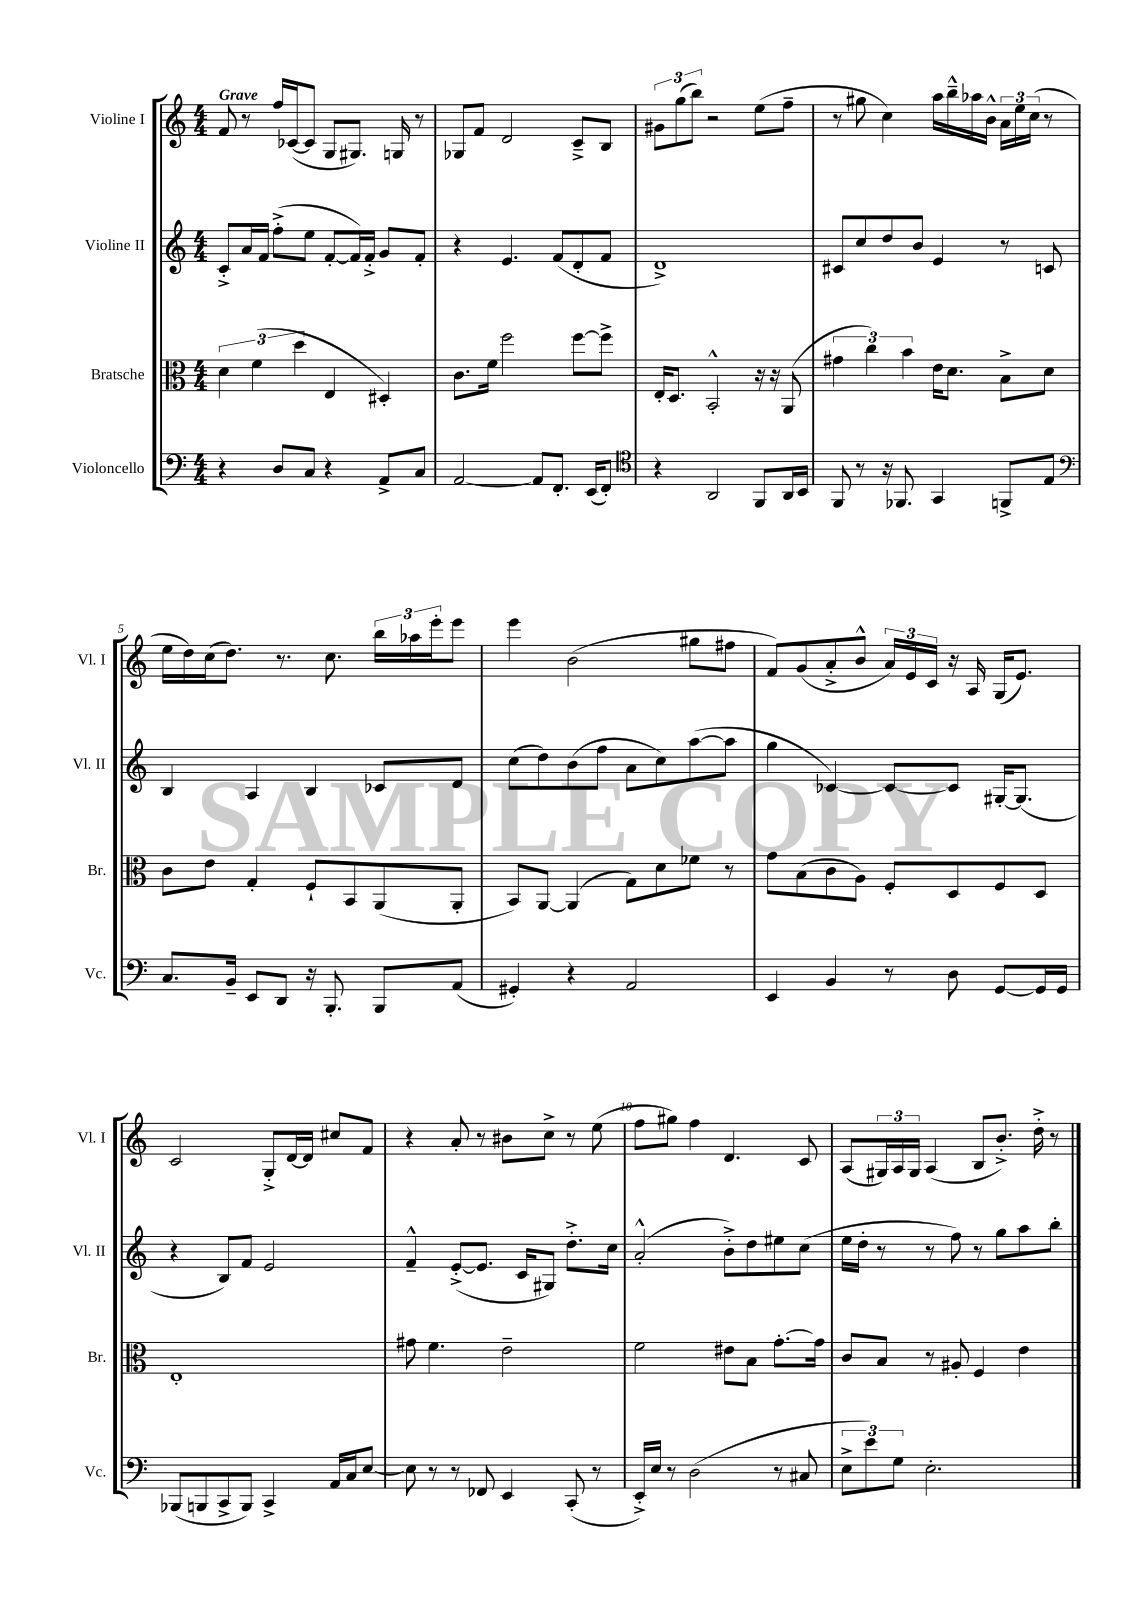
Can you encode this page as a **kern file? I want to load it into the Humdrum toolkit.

**kern	**kern	**kern	**kern
*part4	*part3	*part2	*part1
*staff4	*staff3	*staff2	*staff1
*I"Violoncello	*I"Bratsche	*I"Violine II	*I"Violine I
*I'Vc.	*I'Br.	*I'Vl. II	*I'Vl. I
*clefF4	*clefC3	*clefG2	*clefG2
*k[]	*k[]	*k[]	*k[]
*M4/4	*M4/4	*M4/4	*M4/4
=1	=1	=1	=1
!	!	!	!LO:TX:a:B:t=Grave
4r	6d\	8c'^/L	8f/
.	.	16a/L	8r
.	(6f\	.	.
.	.	16f/JJ	.
8D/L	.	(8ff'^\L	16ff/LL
.	.	.	([16c-X/J
.	6dd\	.	.
8C/J	.	8ee\J	8c-/J]
4r	4E/	[8f'/L	8G/L
.	.	16f/L])	8.G#X/J)
.	.	16f'^/JJ	.
8AA^/L	4D#X'/)	8g/L	.
.	.	.	16Gn/
8C/J	.	8f'/J	8r
=2	=2	=2	=2
[2AA/	8.c\L	4r	8G-X/L
.	.	.	8f/J
.	16f\Jk	.	.
.	2ff\	4.e/	2d/
8AA/L]	.	.	.
8.FF'/J	.	(8f/L	.
.	[8ff\L	8d'/	8c~^/L
(16EE/KL	.	.	.
8FF'/J)	8ff^\J]	8f/J	8B/J
=3	=3	=3	=3
*clefC4	*	*	*
4r	16E'/KL	1d^)	12g#X\L
.	8.D/J	.	.
.	.	.	(12gg\
.	.	.	12bb\J)
2AA/	2BB'^^/	.	2r
8FF/L	16r	.	(8ee\L
.	16r	.	.
16AA/L	(8AA/	.	8ff~\J
16BB/JJ	.	.	.
=4	=4	=4	=4
8FF/	6g#X\	8c#X/L	8r
8r	.	8cc/	8gg#X\
.	6cc\)	.	.
16r	.	8dd/	4cc\)
8.FF-X/	.	.	.
.	6b\	.	.
.	.	8b/J	.
4GG/	16e\KL	4e/	16aa\LL
.	8.d\J	.	16bb~^^\
.	.	.	16aa-X\
.	.	.	16b^^\JJ
8FFn^/L	8B^\L	8r	24a\LL
.	.	.	24ee\
.	.	.	(24cc\JJ
8E/J	8d\J	8cn/	8r
!!LO:LB:g=z
=5	=5	=5	=5
*clefF4	*	*	*
8.C/L	8c\L	4B/	16ee\LL
.	.	.	16dd\)
.	8e\J	.	(16cc\J
16BB~/Jk	.	.	8.dd\J)
8EE/L	4G'/	4A/	.
8DD/J	.	.	8.r
16r	8F`/L	4B/	.
8.BBB'/	.	.	8.cc\
.	8BB/	.	.
8BBB/L	(8AA/	8c-X/L	24bb\LL
.	.	.	24aa-X\
.	.	.	24eee'\J
(8AA/J	8AA'/J	8d/J	8eee\J
=6	=6	=6	=6
4GG#X'/)	8BB/L)	(8cc\L	4eee\
.	[8AA/J	8dd\)	.
4r	(4AA/]	(8b\	(2b\
.	.	8ff\J	.
2AA/	8G\L)	8a\L	.
.	8d\	8cc\)	.
.	8f-X\J	([8aa\	8gg#X\L
.	8r	8aa\J]	8ff#X\J
=7	=7	=7	=7
4EE/	8g\L	4gg\	8f/L)
.	(8B\	.	(8g/
4BB/	8c\	[4c-X/)	8a'^/
.	8A\J)	.	8b^^/J
8r	8F'/L	8c-/L_	24a/LL)
.	.	.	24e/
.	.	.	24c/JJ
8D\	8D/	8c-/J]	16r
.	.	.	16A/
[8GG/L	8F/	[16G#X'/KL	(16G/KL
.	.	(8.G#/J]	8.e/J)
16GG/L]	8D/J	.	.
16GG/JJ	.	.	.
!!LO:LB:g=z
=8	=8	=8	=8
(8BBB-X/L	1E'	4r	2c/
8BBBn/	.	.	.
8CC^/	.	8B/L)	.
8BBB/J)	.	8f/J	.
4CC^/	.	2e/	8G'^/L
.	.	.	[16d/L
.	.	.	16d/JJ]
16AA/LL	.	.	8cc#X/L
16C/J	.	.	.
[8E/J	.	.	8f/J
=9	=9	=9	=9
8E\]	8g#X\	4f~^^/	4r
8r	4.f\	.	.
8r	.	([8e'^/L	8a'/
8FF-X/	.	8.e/J]	8r
4EE/	2e~\	.	8b#X\L
.	.	16c/KL	.
.	.	8G#X/J)	8cc^\J
(8CC'/	.	8.dd'^\L	8r
8r	.	.	(8ee\
.	.	16cc\Jk	.
=10	=10	=10	=10
16EE'^/LL)	2f\	(2a'^^/	8ff\L
16E/JJ	.	.	.
8r	.	.	8gg#X\J)
(2D\	.	.	4ff\
.	8e#X\L	8b'^\L)	4.d/
.	8B\J	8dd\	.
8r	[8.g'\L	8ee#X\	.
8C#X/	.	(8cc\J	8c/
.	16g\Jk]	.	.
=11	=11	=11	=11
12E^\L	8c/L	16ee\LL	(8A/L
.	.	16dd'\JJ	.
12e\)	.	.	.
.	8B/J	8r	24G#X/L)
12G\J	.	.	24A/
.	.	.	24G#/JJ
2.E'\	8r	8r	(4A/
.	8A#X'/	8ff\)	.
.	4F/	8r	8B/L
.	.	8gg\L	8.b'^/J)
.	4e\	8aa\	.
.	.	.	16dd'^\
.	.	8bb'\J	8r
==	==	==	==
*-	*-	*-	*-
